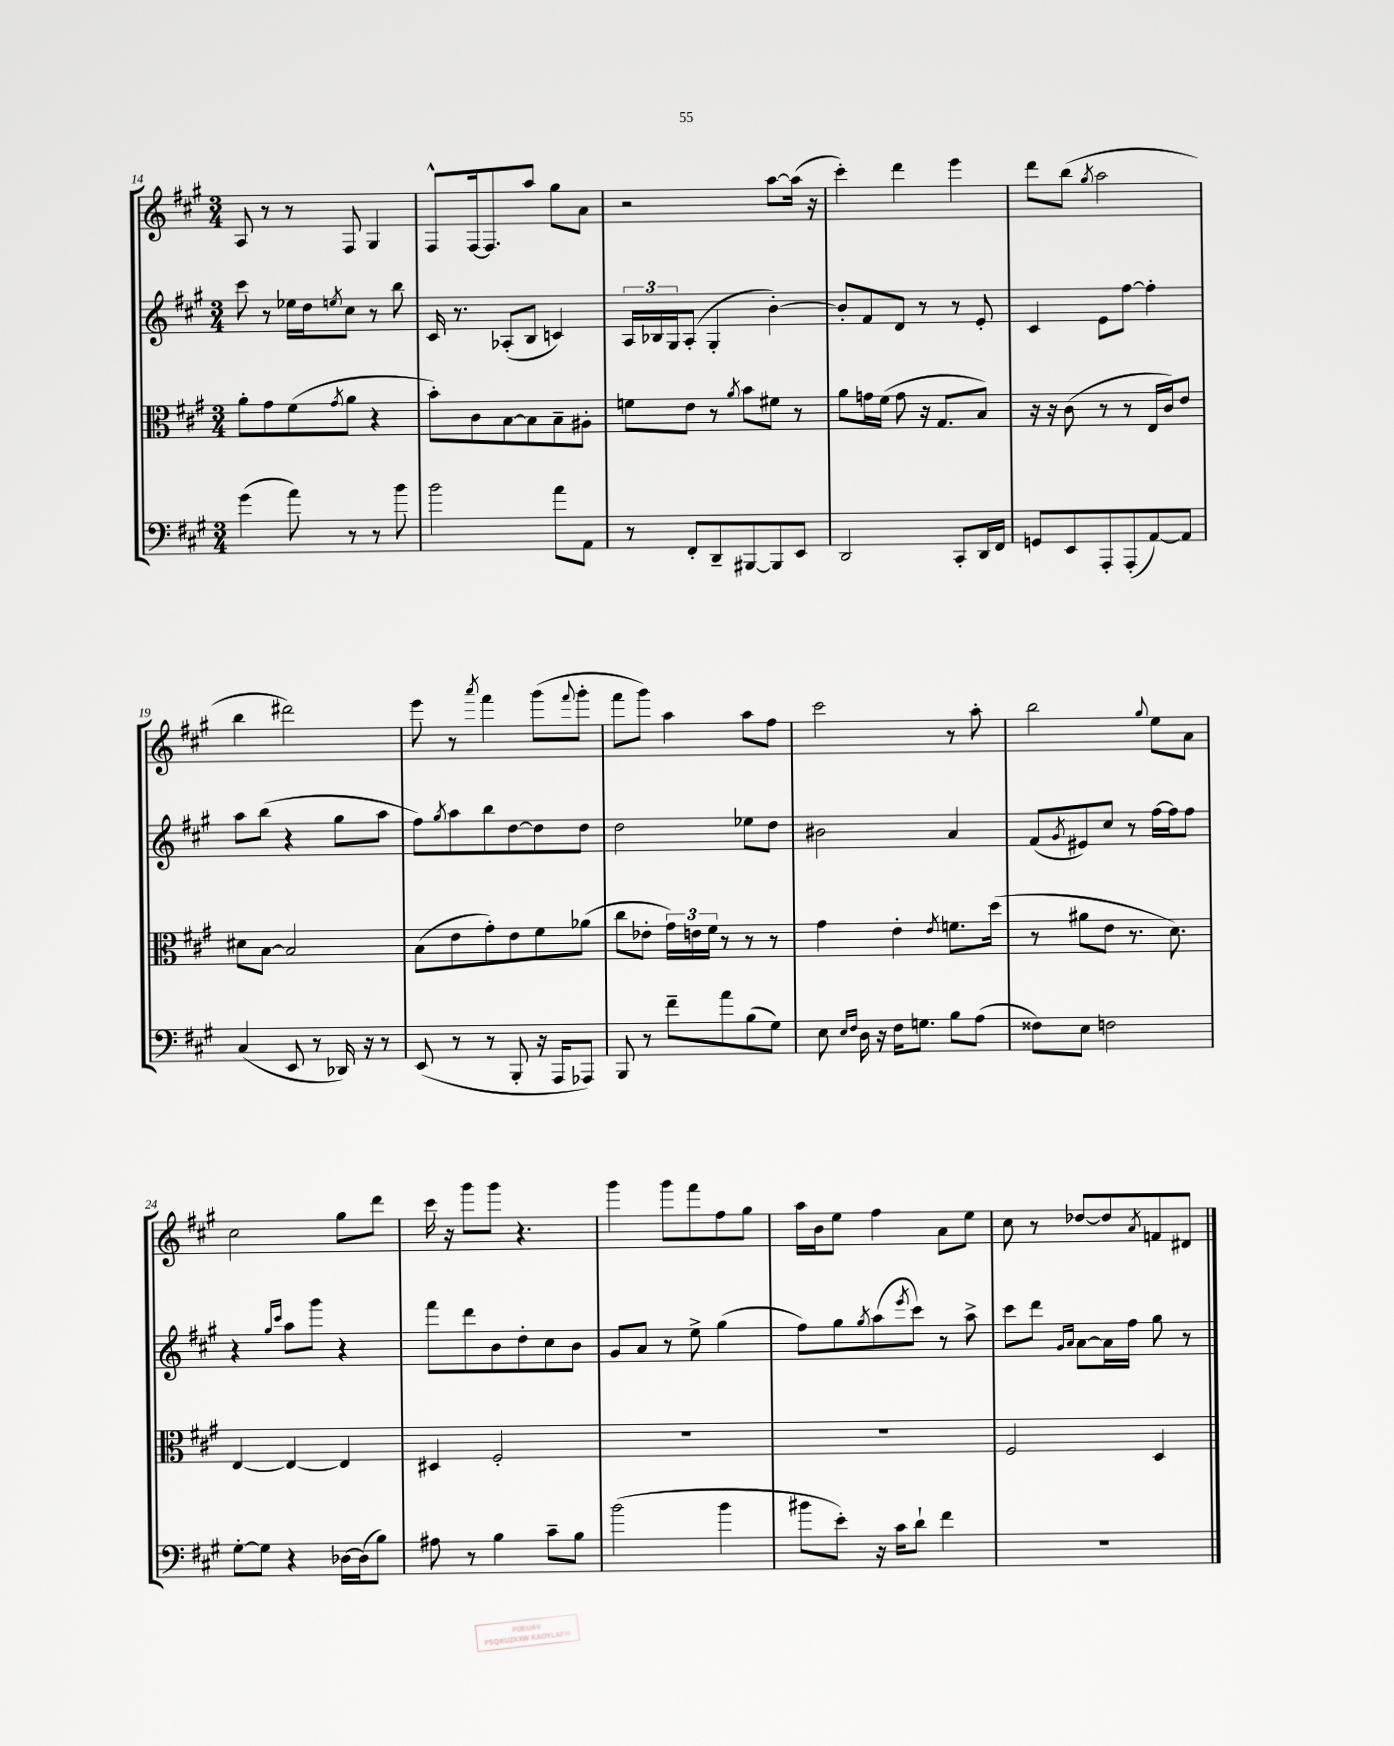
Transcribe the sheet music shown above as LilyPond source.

<<
\new StaffGroup <<
\new Staff = "s0" {
    \clef treble \key a \major \numericTimeSignature \time 3/4
    a8 r8 r8 fis8 gis4 |
    fis8-^ fis16~ fis8. a''8 gis''8 a'8 |
    r2 a''8~ a''16( r16 |
    cis'''4-.) d'''4 e'''4 |
    d'''8 b''8( \acciaccatura { gis''8 } a''2 |
    b''4 dis'''2) |
    e'''8 r8 \acciaccatura { a'''8 } fis'''4 gis'''8( \appoggiatura { fis'''8 } gis'''8-. |
    fis'''8 gis'''8) a''4 a''8 fis''8 |
    cis'''2 r8 a''8-. |
    b''2 \appoggiatura { gis''8 } e''8 a'8 |
    cis''2 gis''8 d'''8 |
    cis'''16 r16 gis'''8 gis'''8 r4. |
    gis'''4 gis'''8 fis'''8 fis''8 gis''8 |
    a''16 b'16 e''8 fis''4 a'8 e''8 |
    cis''8 r8 des''8~ des''8 \acciaccatura { a'8 } f'8 dis'8 \bar "|." |
}
\new Staff = "s1" {
    \clef treble \key a \major \numericTimeSignature \time 3/4
    cis'''8 r8 ees''16 d''16 \acciaccatura { e''8 } cis''8 r8 b''8 |
    cis'16 r8. aes8-.( b8 c'4) |
    \tuplet 3/2 { a16 bes16 gis16 } a8-.( gis4-. b'4~-.) |
    b'8-. fis'8 d'8 r8 r8 e'8-. |
    cis'4 e'8 fis''8~ fis''4-. |
    a''8 b''8( r4 gis''8 a''8 |
    fis''8) \acciaccatura { gis''8 } a''8 b''8 d''8~ d''8 d''8 |
    d''2 ees''8 d''8 |
    bis'2 a'4 |
    fis'8( \acciaccatura { gis'8 } eis'8) cis''8 r8 fis''16~ fis''16 fis''8 |
    r4 \grace { gis''16 cis'''16 } a''8 gis'''8 r4 |
    fis'''8 d'''8 b'8 d''8-. cis''8 b'8 |
    gis'8 a'8 r8 e''8-> gis''4( |
    fis''8) gis''8 \acciaccatura { gis''8 } a''8( \acciaccatura { e'''8 } cis'''8) r8 a''8-> |
    cis'''8 d'''8 \grace { gis'16 a'16 } a'8~ a'16 fis''16 gis''8 r8 \bar "|." |
}
\new Staff = "s2" {
    \clef alto \key a \major \numericTimeSignature \time 3/4
    a'8-. gis'8 fis'8( \acciaccatura { gis'8 } a'8 r4 |
    b'8-.) cis'8 b8~ b8 b8-- ais8-. |
    f'8 e'8 r8 \acciaccatura { a'8 } b'8 fis'8 r8 |
    a'8 g'16 fis'16( g'8 r16 gis8. b8) |
    r16 r16 cis'8( r8 r8 e16 cis'16) e'8 |
    dis'8 b8~ b2 |
    b8( e'8 gis'8-.) e'8 fis'8 aes'8( |
    cis''8 ees'8-. \tuplet 3/2 { gis'16) e'16 fis'16 } r8 r8 r8 |
    gis'4 e'4-. \acciaccatura { e'8 } f'8. d''16( |
    r8 ais'8 e'8 r8. d'8.) |
    e4~ e4~ e4 |
    dis4 fis2-. |
    R2. |
    R2. |
    fis2 d4 \bar "|." |
}
\new Staff = "s3" {
    \clef bass \key a \major \numericTimeSignature \time 3/4
    gis'4( a'8) r8 r8 b'8 |
    b'2 a'8 a,8 |
    r8 fis,8-. d,8-- bis,,8~ bis,,8 e,8 |
    d,2 cis,8-. d,16 fis,16 |
    g,8 e,8 a,,8-. a,,8-.( a,8~) a,8 |
    cis4( e,8 r8 des,16) r16 r8 |
    e,8( r8 r8 b,,8-. r16 a,,16 aes,,8) |
    b,,8 r8 fis'8-- a'8 b8( gis8) |
    e8 \grace { e16 fis16 } d16 r16 fis16 g8. b8 a8( |
    fisis8) e8 f2 |
    gis8~-. gis8 r4 des16~ des16( b8) |
    ais8 r8 b4 cis'8-- b8 |
    b'2( b'4 |
    bis'8 e'8-.) r16 cis'16 d'8-! fis'4 |
    R2. \bar "|." |
}
>>
>>
\layout { \context { \Score currentBarNumber = #14 } }
